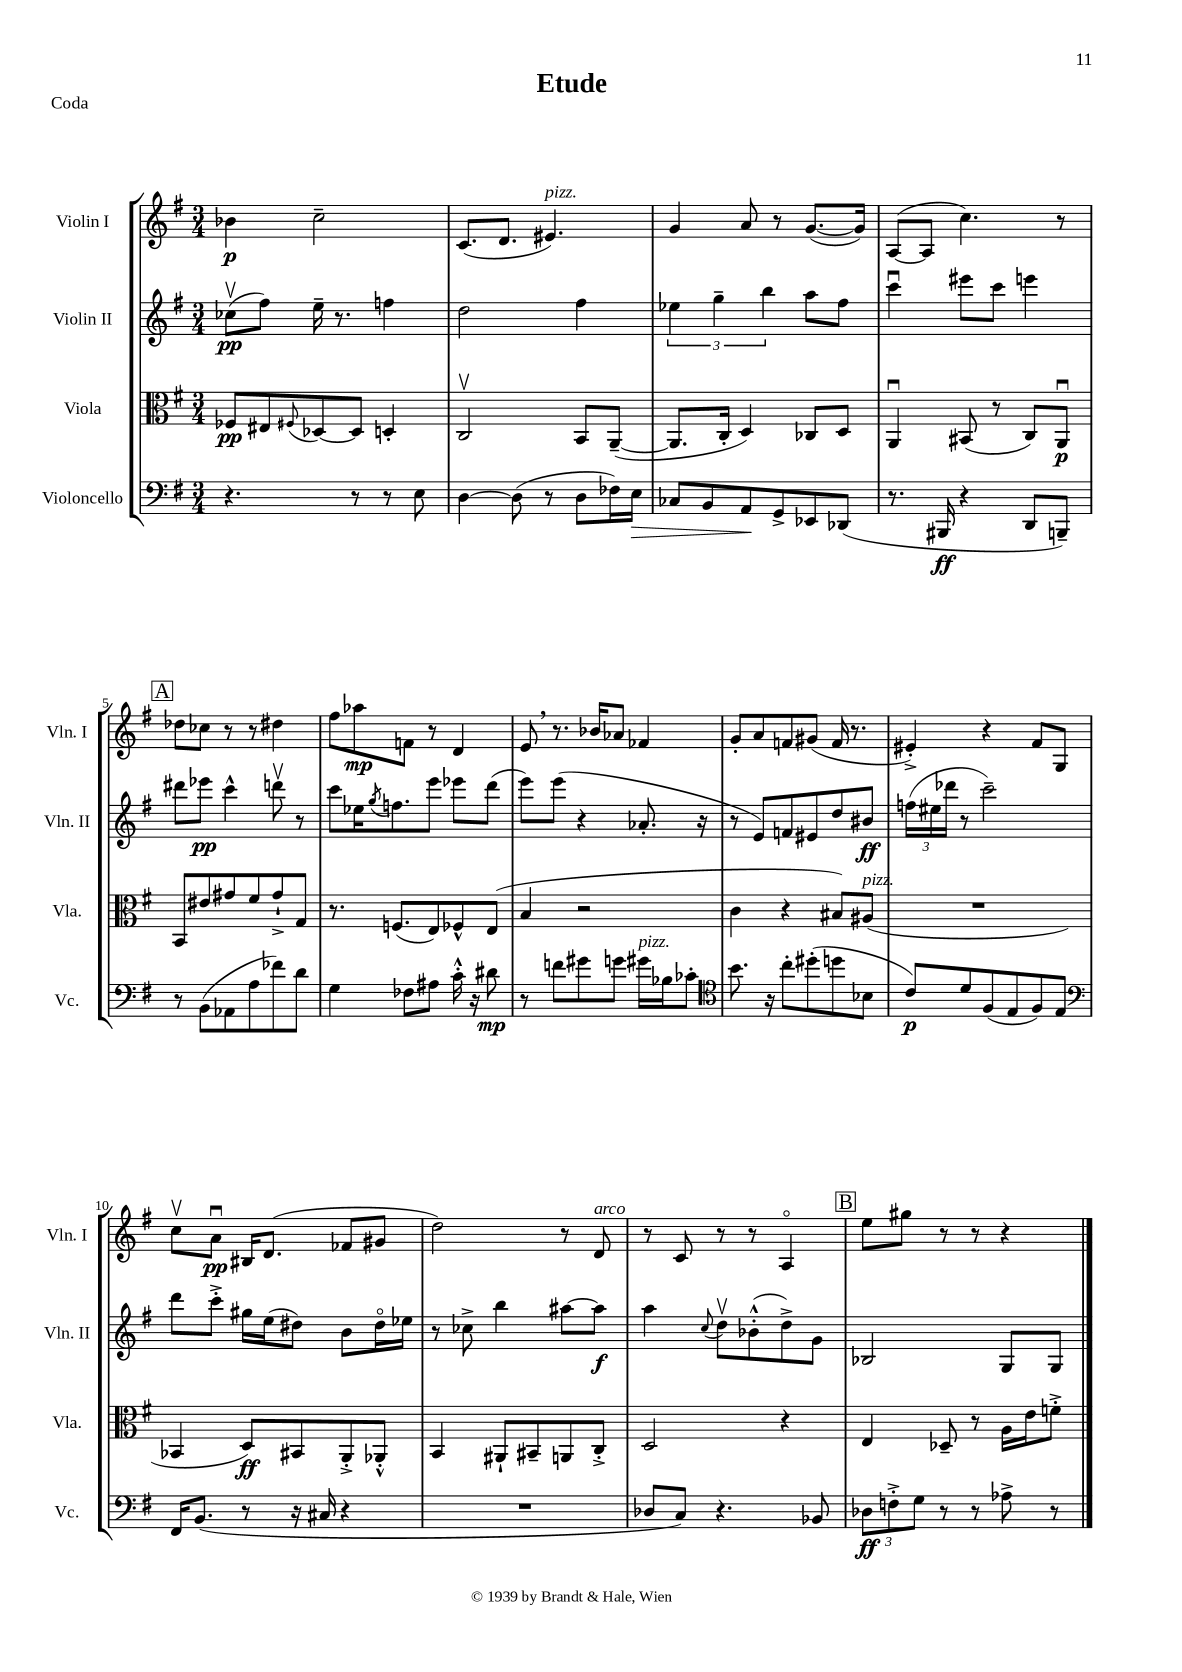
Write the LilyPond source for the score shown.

\header { title = "Etude" piece = "Coda" }
<<
\new StaffGroup <<
\new Staff = "s0" \with { instrumentName = "Violin I" shortInstrumentName = "Vln. I" } {
    \clef treble \key g \major \numericTimeSignature \time 3/4
    bes'4\p c''2-- |
    c'8.( d'8. eis'4.^\markup { \italic "pizz." }) |
    g'4 a'8 r8 g'8.~( g'16) |
    a8~( a8 c''4.) r8 |
    \mark \markup { \box "A" } des''8 ces''8 r8 r8 dis''4 |
    fis''8 aes''8\mp f'8 r8 d'4 |
    e'8 \breathe r8. bes'16 aes'8 fes'4 |
    g'8-. a'8 f'8 gis'8( f'16 r8. |
    eis'4-.->) r4 fis'8 g8 |
    c''8\upbow a'8\downbow\pp bis16 d'8.( fes'8 gis'8 |
    d''2) r8 d'8^\markup { \italic "arco" } |
    r8 c'8 r8 r8 a4\flageolet |
    \mark \markup { \box "B" } e''8 gis''8 r8 r8 r4 \bar "|." |
}
\new Staff = "s1" \with { instrumentName = "Violin II" shortInstrumentName = "Vln. II" } {
    \clef treble \key g \major \numericTimeSignature \time 3/4
    ces''8\upbow\pp( fis''8) e''16-- r8. f''4 |
    d''2 fis''4 |
    \tuplet 3/2 { ees''4 g''4-- b''4 } a''8 fis''8 |
    c'''4\downbow eis'''8 c'''8 e'''4 |
    \mark \markup { \box "A" } dis'''8 ees'''8\pp c'''4-^ d'''8\upbow r8 |
    c'''8 ees''16 \acciaccatura { g''8 } f''8. e'''8 ees'''8 d'''8( |
    e'''8) e'''8( r4 aes'8.-. r16 |
    r8 e'8) f'8 eis'8 d''8 bis'8\ff |
    \tuplet 3/2 { f''16( eis''16 des'''16 } r8 c'''2--) |
    d'''8 c'''8-.-> gis''16 e''16( dis''8) b'8 dis''16\flageolet ees''16 |
    r8 ces''8-> b''4 ais''8~ ais''8\f |
    a''4 \appoggiatura { c''8 } d''8\upbow bes'8-.-^( d''8->) g'8 |
    \mark \markup { \box "B" } bes2 g8 g8 \bar "|." |
}
\new Staff = "s2" \with { instrumentName = "Viola" shortInstrumentName = "Vla." } {
    \clef alto \key g \major \numericTimeSignature \time 3/4
    fes8\pp eis8 \appoggiatura { fis8 } des8~ des8 d4-. |
    c2\upbow b,8 a,8~--( |
    a,8. c16-. d4) ces8 d8 |
    a,4\downbow bis,8( r8 c8) a,8\downbow\p |
    \mark \markup { \box "A" } b,8 eis'8 gis'8 fis'8 gis'8-!-> g8 |
    r8. f8.( e8) fes8-^ e8( |
    b4 r2 |
    c'4 r4 bis8) ais8^\markup { \italic "pizz." }( |
    R2. |
    bes,4 d8\ff) bis,8 a,8-.-> aes,8-.-^ |
    b,4 ais,8-! bis,8-- a,8 c8-.-> |
    d2 r4 |
    \mark \markup { \box "B" } e4 des8-- r8 a16 e'16 f'8-.-> \bar "|." |
}
\new Staff = "s3" \with { instrumentName = "Violoncello" shortInstrumentName = "Vc." } {
    \clef bass \key g \major \numericTimeSignature \time 3/4
    r4. r8 r8 e8 |
    d4~ d8( r8 d8 fes16) e16\> |
    ces8 b,8 a,8\! g,8-> ees,8 des,8( |
    r8. bis,,16\ff r4 d,8 b,,8--) |
    \mark \markup { \box "A" } r8 b,8( aes,8 a8 fes'8) d'8 |
    g4 fes8 ais8 c'16-.-^ r16 dis'8\mp |
    r8 f'8 gis'8 g'8 gis'16^\markup { \italic "pizz." } bes16 ces'8-. |
    \clef tenor b'8. r16 c''8-. dis''8-.( d''8 bes8 |
    c'8\p) d'8 fis8( e8 fis8) e8 |
    \clef bass fis,16 b,8.( r8 r16 cis16 r4 |
    R2. |
    des8 c8) r4. bes,8 |
    \mark \markup { \box "B" } \tuplet 3/2 { des8\ff f8-.-> g8 } r8 r8 aes8-> r8 \bar "|." |
}
>>
>>
